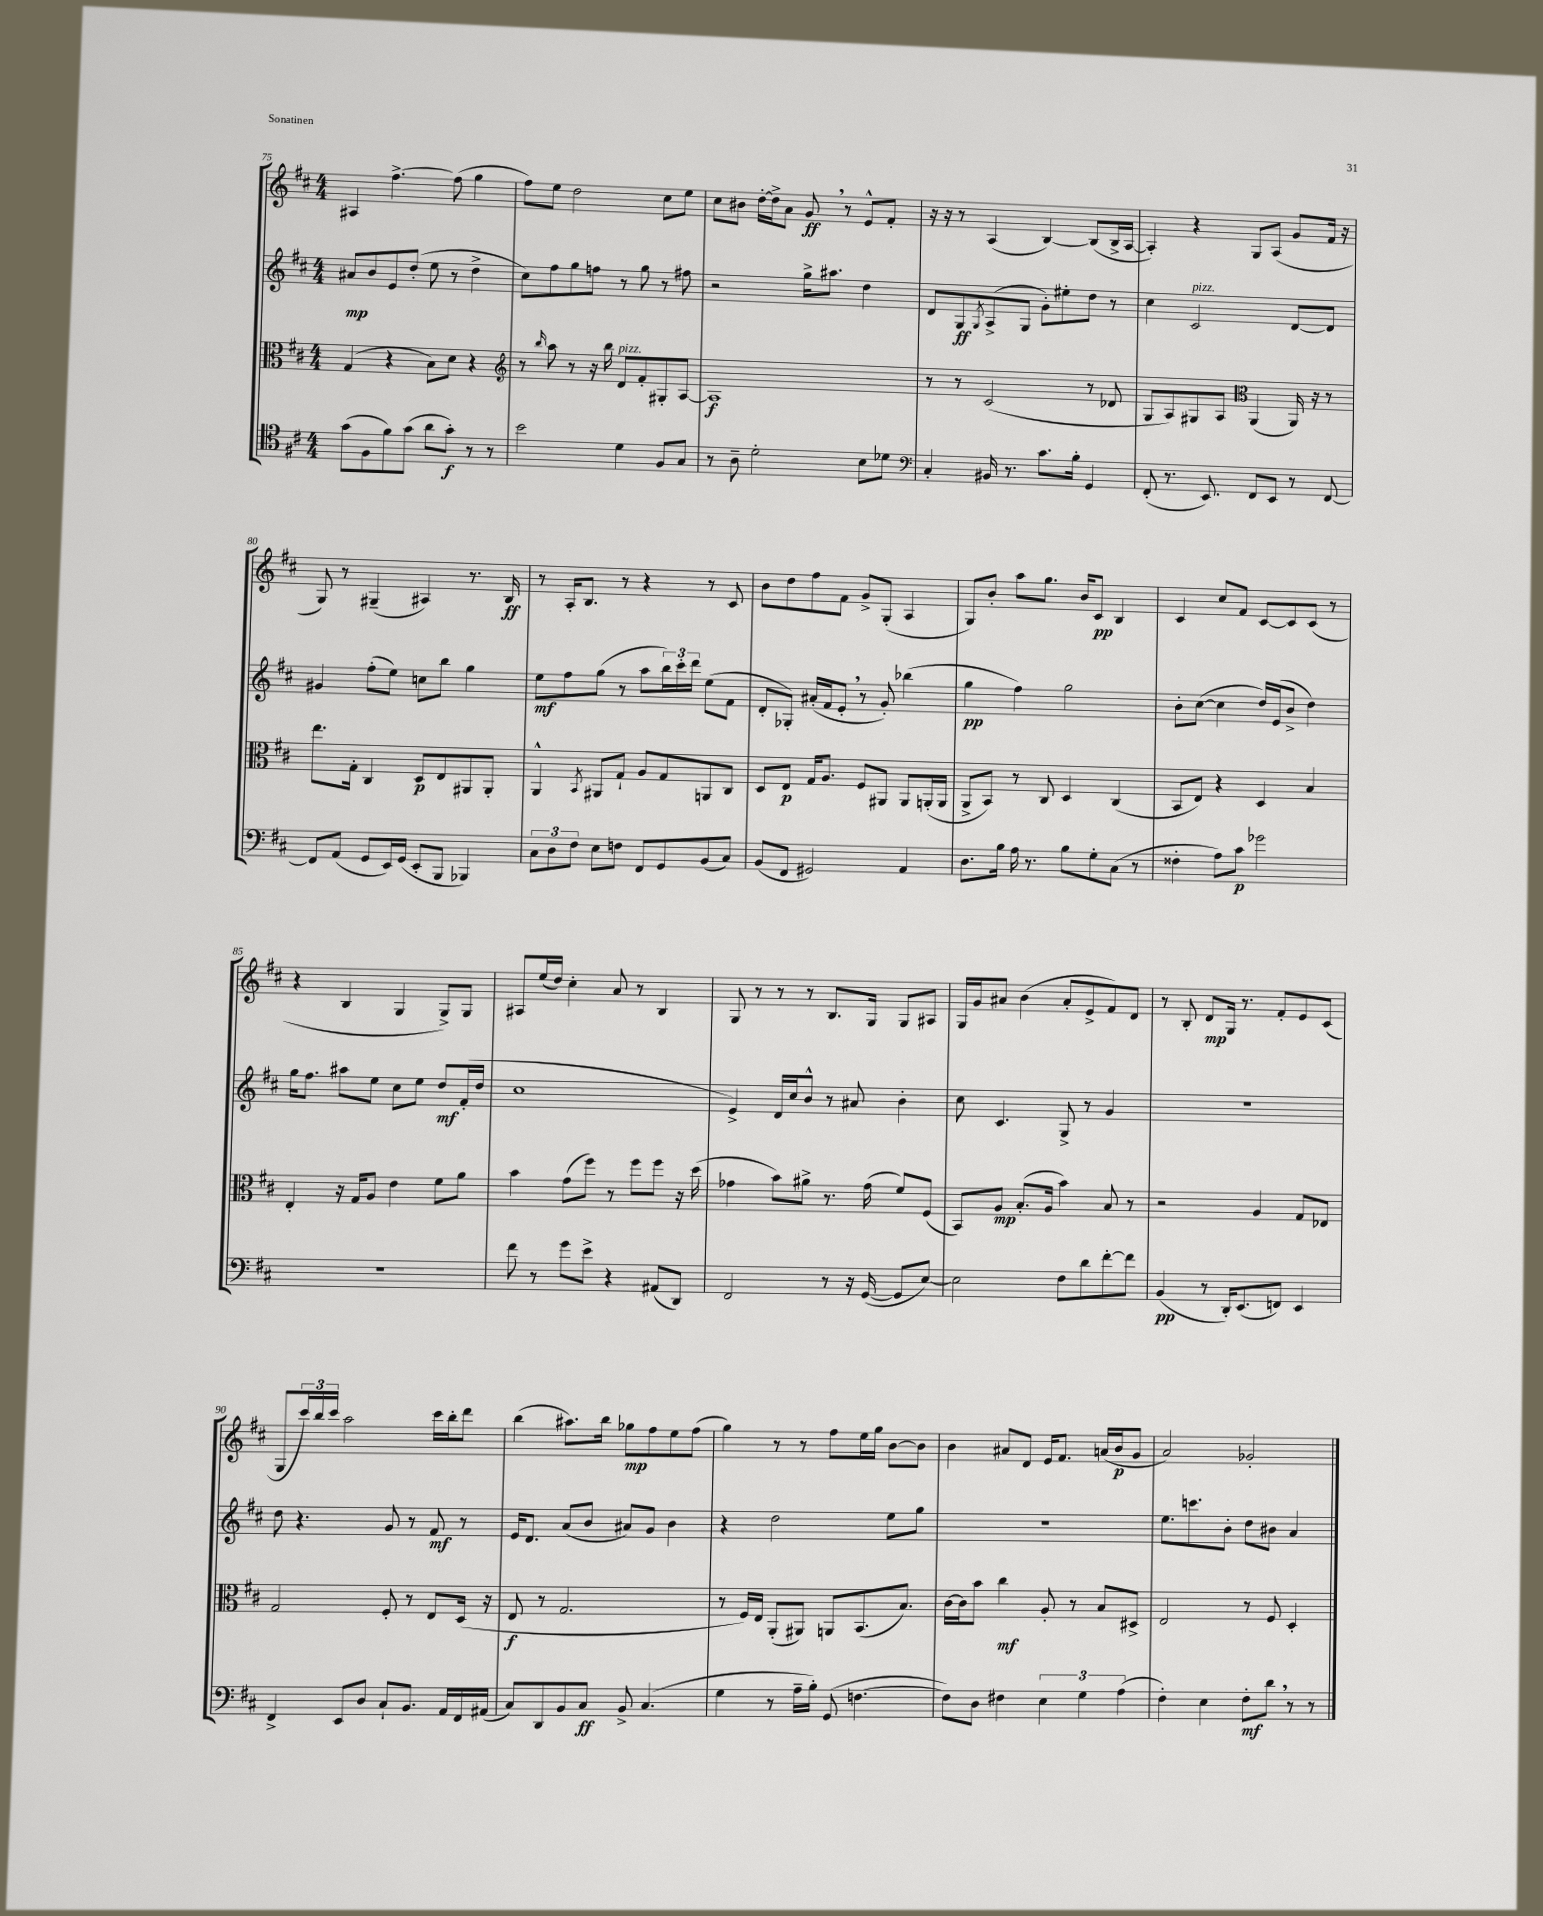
<<
\new StaffGroup <<
\new Staff = "s0" {
    \clef treble \key d \major \numericTimeSignature \time 4/4
    ais4 fis''4.~-> fis''8( g''4 |
    fis''8) e''8 d''2 cis''8 e''8 |
    cis''8 bis'8 d''16~-. d''16-> a'8 g'8\ff \breathe r8 e'8-^ fis'8-. |
    r16 r16 r8 a4( b4~) b8( b16-> a16~ |
    a4-.) r4 g8 a8( g'8 fis'16 r16 |
    g8) r8 gis4--( ais4) r8. b16\ff |
    r8 a16-. b8. r8 r4 r8 cis'8 |
    b'8 d''8 fis''8 fis'8 g'8-> g8-.( a4 |
    g8) b'8-. a''8 g''8. b'16 cis'8\pp b4 |
    cis'4 cis''8 fis'8 cis'8~ cis'8 cis'8( r8 |
    r4 b4 g4 g8->) g8 |
    ais8 e''16( d''16) cis''4-. a'8 r8 b4 |
    g8 r8 r8 r8 b8. g16 g8 ais8 |
    g16 g'16 ais'8 b'4( ais'8-. e'8-> fis'8) d'8 |
    r8 b8-. d'8\mp g16 r8. fis'8-. e'8 cis'8( |
    g8 \tuplet 3/2 { cis'''16) b''16 cis'''16 } a''2 cis'''16 b''16-. d'''8 |
    b''4( ais''8.) b''16 ges''8\mp fis''8 e''8 fis''8( |
    g''4) r8 r8 fis''8 e''16 g''16 b'8~ b'8 |
    b'4 ais'8 d'8 e'16 fis'8. a'16( b'16\p g'8 |
    a'2) ges'2-. \bar "|." |
}
\new Staff = "s1" {
    \clef treble \key d \major \numericTimeSignature \time 4/4
    ais'8\mp b'8 e'8 d''8-.( e''8 r8 d''4-> |
    cis''8) fis''8 g''8 f''8 r8 g''8 r8 fis''8 |
    r2 g''16-> ais''8. d''4 |
    d'8 g8\ff \acciaccatura { g8 } a8->( g8 g'8-.) eis''8-. d''8 r8 |
    cis''4 cis'2^\markup { \italic "pizz." } d'8~ d'8 |
    gis'4 fis''8-.( e''8) c''8 b''8 g''4 |
    e''8\mf fis''8 g''8( r8 a''8 \tuplet 3/2 { b''16) cis'''16-. d'''16 } e''8( fis'8 |
    d'8-. ges8-.) ais'16-.( fis'16 e'8-. \breathe r8 g'8-.) bes''4( |
    g''4\pp fis''4) g''2 |
    b'8-. cis''8~( cis''4 d''16) e'16( b'8-> d''4) |
    g''16 fis''8. ais''8 e''8 cis''8 e''8 d''8\mf fis'16-.( d''16 |
    cis''1 |
    e'4->) d'16 cis''16 b'8-^ r8 ais'8 b'4-. |
    cis''8 cis'4. g8-> r8 g'4 |
    R1 |
    d''8 r4. g'8 r8 fis'8\mf r8 |
    e'16 d'8. a'8( b'8 ais'8) g'8 b'4 |
    r4 d''2 e''8 g''8 |
    R1 |
    e''8. c'''8. b'8-. d''8 bis'8 a'4 \bar "|." |
}
\new Staff = "s2" {
    \clef alto \key d \major \numericTimeSignature \time 4/4
    g4( r4 b8) d'8 r4 |
    \clef treble r8 \grace { b''16 } a''8 r8 r16 b''16 d'8^\markup { \italic "pizz." } fis'8-. gis8-. a8~ |
    a1\f |
    r8 r8 cis'2( r8 des'8 |
    g8 a8) gis8 a8 \clef alto a,4( a,16) r16 r8 |
    e''8. g16-. cis4 d8\p e8 ais,8 ais,8-. |
    a,4-^ \acciaccatura { b,8 } ais,8 g8-! a8 g8 a,8 cis8 |
    d8 e8\p g16 a8. fis8 ais,8 ais,8 a,16-.( a,16 |
    a,8-> b,8) r8 cis8 d4 cis4( |
    b,8 e8) r4 d4 b4 |
    e4-. r16 g16 a8 e'4 fis'8 a'8 |
    b'4 g'8( fis''8) r8 fis''8 fis''8 r16 d''16( |
    ges'4 b'8) ais'8-> r8. ges'16( fis'8) fis8( |
    b,8) a8\mp b8.-.( a16 b'4) b8 r8 |
    r2 a4 g8 ees8 |
    g2 fis8-. r8 e8 d16( r16 |
    e8\f r8 g2. |
    r8 fis16) e16 a,8-.( ais,8) a,8 b,8.( b8.) |
    cis'16~ cis'16 b'8 cis''4\mf a8-. r8 b8 dis8-> |
    e2 r8 fis8 d4-. \bar "|." |
}
\new Staff = "s3" {
    \clef tenor \key d \major \numericTimeSignature \time 4/4
    g'8( fis8 fis'8) g'8( a'8 g'8-.\f) r8 r8 |
    b'2 d'4 fis8 g8 |
    r8 a8-- d'2-. b8 des'8 |
    \clef bass cis4-. bis,16 r8. cis'8. b16-. g,4 |
    fis,8-.( r8. e,8.) fis,8 e,8 r8 fis,8~ |
    fis,8 a,8( g,8 e,16) g,16( e,8-. b,,8 bes,,4) |
    \tuplet 3/2 { cis8 d8 fis8 } e8 f8 fis,8 g,8 b,8( cis8) |
    b,8( fis,8 gis,2) a,4 |
    d8. b16 a16 r8. b8 g8-. cis8( r8 |
    fisis4-. a8) cis'8\p ges'2 |
    R1 |
    fis'8 r8 g'8 e'8-> r4 ais,8( d,8) |
    fis,2 r8 r16 g,16~( g,8 e8~) |
    e2 fis8 d'8 fis'8~-. fis'8 |
    b,4\pp( r8 d,16-.) e,8.( f,8) e,4 |
    fis,4-> e,8 d8 cis8-! b,8. a,16 fis,16 ais,16( |
    cis8) d,8 b,8 cis8\ff b,8-> cis4.( |
    g4 r8 a16-- b16-.) g,8( f4.~ |
    f8) d8 fis4 \tuplet 3/2 { e4 g4 a4( } |
    fis4-.) e4 fis8-.\mf d'8 \breathe r8 r8 \bar "|." |
}
>>
>>
\layout { \context { \Score currentBarNumber = #75 } }
